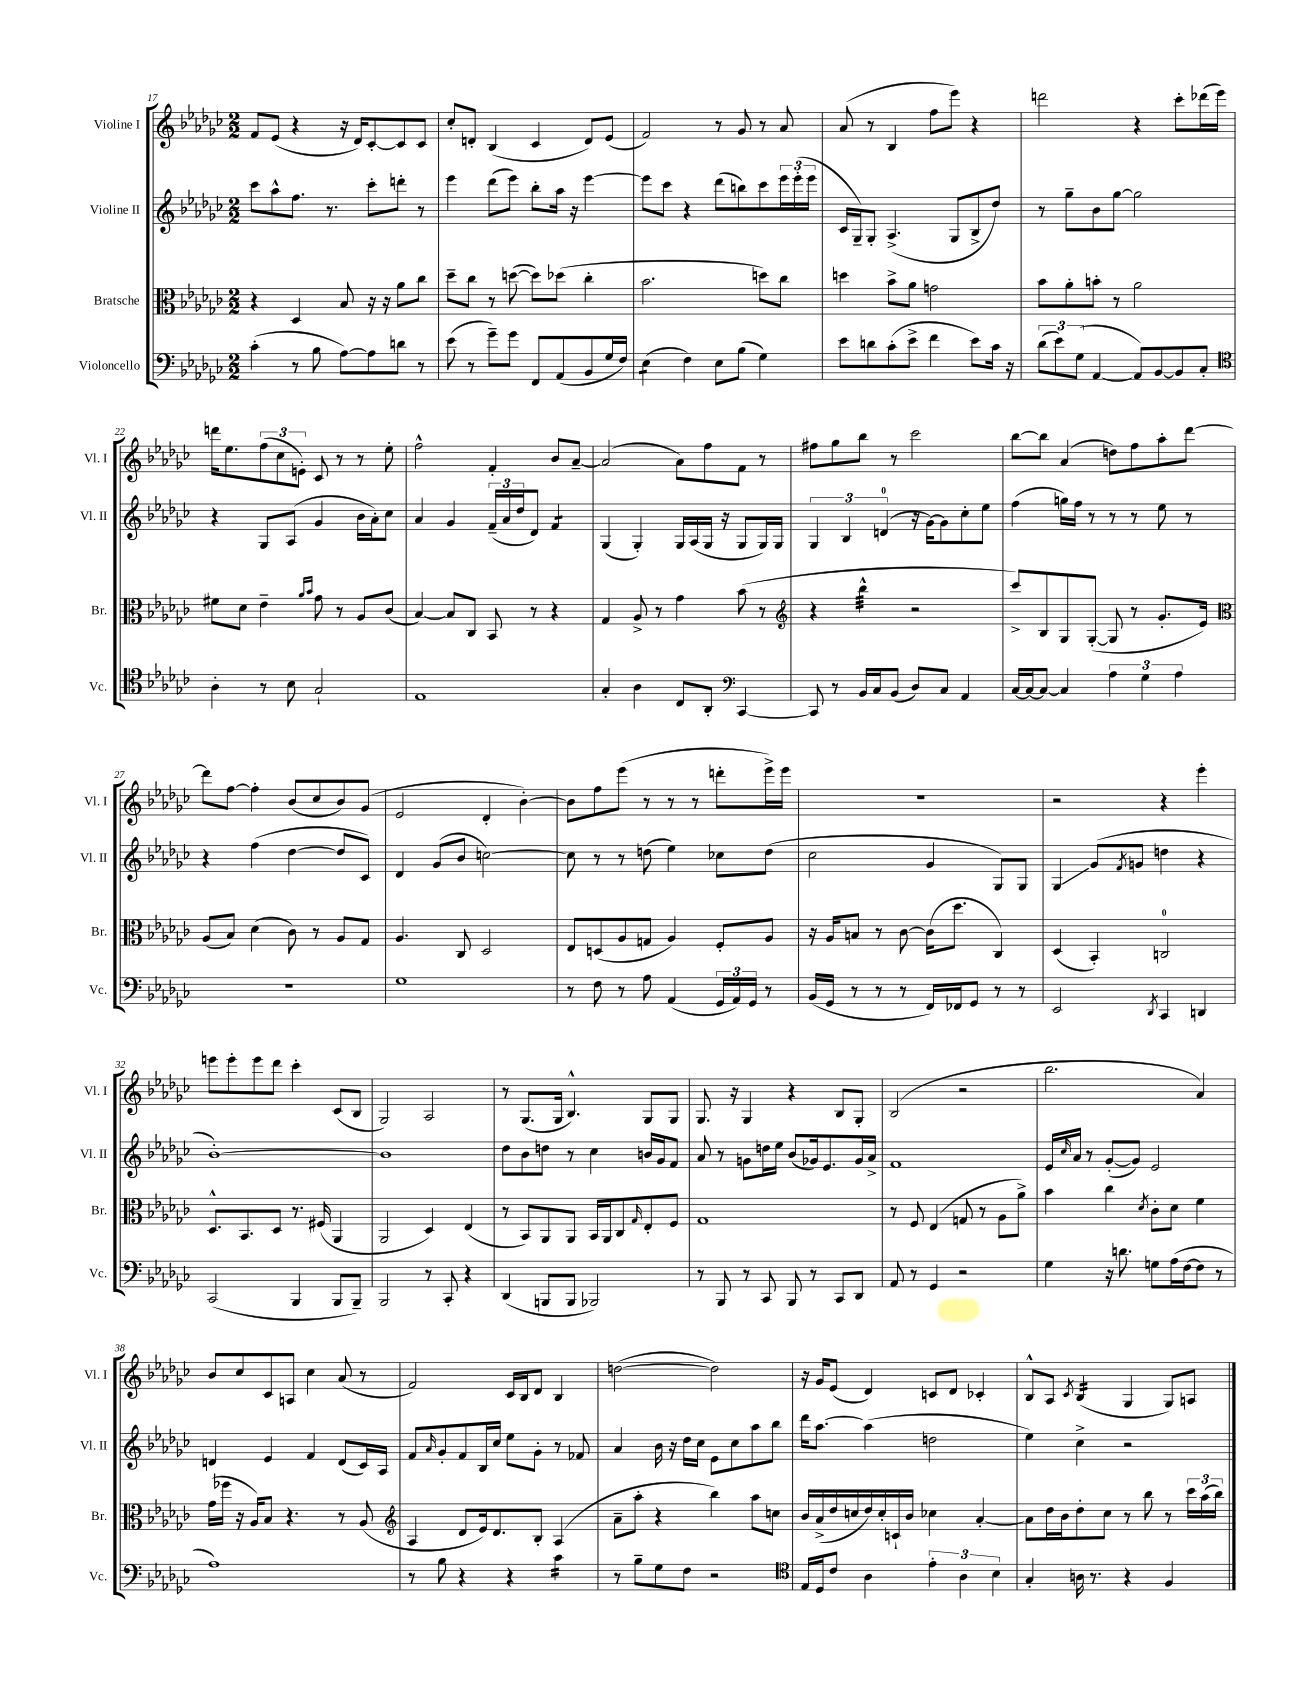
<<
\new StaffGroup <<
\new Staff = "s0" \with { instrumentName = "Violine I" shortInstrumentName = "Vl. I" } {
    \clef treble \key ges \major \numericTimeSignature \time 2/2
    f'8 ees'8( r4 r16 des'16) ces'8~-. ces'8 ces'8 |
    ces''8-. d'8-. bes4( ces'4 d'8) ees'8( |
    f'2) r8 ges'8 r8 aes'8 |
    aes'8( r8 bes4 f''8 ees'''8) r4 |
    d'''2 r4 ces'''8-. des'''16( ees'''16) |
    d'''16 ees''8. \tuplet 3/2 { f''8( ces''8 e'8-.) } ces'8 r8 r8 ees''8-. |
    f''2-^ f'4-. bes'8 aes'8~-- |
    aes'2( aes'8) f''8 f'8 r8 |
    fis''8 ges''8 bes''8 r8 ces'''2 |
    bes''8~ bes''8 aes'4( d''8) f''8 aes''8-. des'''8~ |
    des'''8 f''8~ f''4-. bes'8( ces''8 bes'8) ges'8( |
    ees'2 des'4-. bes'4~-.) |
    bes'8 f''8 ees'''8( r8 r8 r8 d'''8-. ees'''16->) ees'''16 |
    R1 |
    r2 r4 ees'''4-. |
    e'''8 e'''8-. e'''8 des'''8 ces'''4-. ces'8( bes8 |
    ges2) aes2 |
    r8 ges8.( ges16 bes4.-^) ges8 ges8 |
    ges8. r16 ges4 r4 bes8 ges8-. |
    bes2( r2 |
    bes''2. aes'4) |
    bes'8 ces''8 ces'8 a8 ces''4 aes'8( r8 |
    f'2) ces'16 bes16 des'8 bes4 |
    d''2~( d''2) |
    r16 ges'16 ees'8( des'4) c'8 des'8 ces'4-. |
    bes8-^ aes8 \acciaccatura { ces'8 } bes4:16( ges4 ges8) a8 \bar "|." |
}
\new Staff = "s1" \with { instrumentName = "Violine II" shortInstrumentName = "Vl. II" } {
    \clef treble \key ges \major \numericTimeSignature \time 2/2
    ces'''8 aes''8-^ f''8. r8. ces'''8-. d'''8-. r8 |
    ees'''4 des'''8( ees'''8) bes''8-. aes''16 r16 ees'''4~ |
    ees'''8 ces'''8 r4 des'''8( b''8) ces'''8 \tuplet 3/2 { ees'''16 ees'''16-.( ees'''16 } |
    ces'16 ges16--) ges8-. aes4.->( ges8 bes8-> des''8) |
    r8 ges''8-- bes'8 ges''8~ ges''2 |
    r4 ges8 aes8( ges'4 bes'16 aes'16-.) ces''8 |
    aes'4 ges'4 \tuplet 3/2 { f'16--( aes'16 des''16 } des'8) f'4:8 |
    ges4( ges4-.) ges16 aes16( ges16 r16 ges8 ges16) ges16 |
    \tuplet 3/2 { ges4 bes4 d'4-0( } r16 ges'16~) ges'8 ces''8-. ees''8 |
    f''4( g''16) f''16 r8 r8 r8 ees''8 r8 |
    r4 f''4( des''4~ des''8 ces'8) |
    des'4 ges'8( bes'8 c''2~) |
    c''8 r8 r8 d''8( ees''4) ces''8 d''8( |
    ces''2 ges'4 ges8) ges8 |
    ges4\glissando ges'8( \acciaccatura { f'8 } g'8 d''4 r4 |
    bes'1~-.) |
    bes'1 |
    des''8 bes'8 d''8 r8 ces''4 b'16 ges'16 f'8 |
    aes'8 r8 g'8 d''16 ees''16 bes'8( ges'16) ees'8. ges'16 aes'16-> |
    f'1 |
    ees'16 \grace { ces''16 } aes'16 r8 ges'8~-.( ges'8) ees'2 |
    d'4 ees'4 f'4 d'8( ces'16) aes16 |
    f'8 \grace { aes'16 } ges'8-. f'8 bes16 ces''16 ees''8 ges'8-. r8 fes'8 |
    aes'4 bes'16 r16 des''16 ces''16 ees'8 ces''8 aes''8 bes''8 |
    des'''16 aes''8.~ aes''4( d''2 |
    ees''4) ces''4-> r2 \bar "|." |
}
\new Staff = "s2" \with { instrumentName = "Bratsche" shortInstrumentName = "Br." } {
    \clef alto \key ges \major \numericTimeSignature \time 2/2
    r4 des4 bes8 r16 r16 aes'8 ces''8 |
    des''8-- ces''8 r8 d''8~( d''8) des''8( ces''4-. |
    bes'2. d''8) ces''8 |
    d''4 bes'8-> aes'8 g'2 |
    bes'8 aes'8-. b'8-. r8 aes'2 |
    fis'8 des'8 ees'4-- \grace { aes'16 bes'16 } ges'8 r8 aes8 ces'8( |
    bes4~) bes8 ces8 bes,8 r8 r4 |
    ges4 aes8-> r8 ges'4 bes'8( r8 |
    \clef treble r4 bes''4:32-^ r2 |
    ces'''8->) bes8 ges8 ges8~-.( ges8 r8 ges'8.-. ees'16) |
    \clef alto aes8( bes8) des'4( ces'8) r8 aes8 ges8 |
    aes4. ces8 des2 |
    ees8 d8( aes8 g8 aes4) f8-. aes8 |
    r16 aes16 b8 r8 ces'8~ ces'16( des''8. ces4) |
    des4( bes,4-.) c2-0 |
    des8.-^ bes,8. des8 r8. fis16( aes,4 |
    aes,2 des4) ees4( |
    r8 bes,8) aes,8 aes,8 bes,16 aes,16 ces8 \grace { ges16 } ees8-. f8 |
    ges1 |
    r8 f8 ees4( g8 r8 aes8 aes'8->) |
    bes'4 ces''4 \acciaccatura { des'8 } ces'8-. des'8 f'4 |
    ges'16( fes''16 r16 aes16) bes8 r4. r8 aes8( |
    \clef treble aes4 des'8 ees'16) des'8. bes8-. aes4( |
    aes'8-- aes''8-. r4 bes''4) aes''8 c''8 |
    bes'16 aes'16->( des''16 c''16 des''16) c''16-. c'16-! bes'16 ces''4 aes'4~-. |
    aes'8 des''16 bes'16 des''8-. ces''8 r8 bes''8 r8 \tuplet 3/2 { ces'''16 aes''16( bes''16) } \bar "|." |
}
\new Staff = "s3" \with { instrumentName = "Violoncello" shortInstrumentName = "Vc." } {
    \clef bass \key ges \major \numericTimeSignature \time 2/2
    ces'4-.( r8 bes8 aes8~) aes8 d'8 r8 |
    ees'8( r8 ges'8--) ges'8 f,8 aes,8( bes,8 ges16 f16) |
    ees4:8( f4) ees8 bes8( ges4) |
    ees'8 d'8 ces'8-.( ees'8-> f'4 ees'8) ces'16 r16 |
    \tuplet 3/2 { des'8( ees'8) ges8( } aes,4~ aes,8) bes,8~ bes,8 ces8-. |
    \clef tenor aes4-. r8 bes8 ges2-! |
    ees1 |
    ges4-. aes4 ces8 aes,8-. \clef bass ces,4~ |
    ces,8 r8 bes,16 ces16 bes,8( des8) ces8 aes,4 |
    ces16~ ces16~ ces8~ ces4 \tuplet 3/2 { aes4 ges4 aes4 } |
    r1 |
    ges1 |
    r8 f8 r8 aes8 aes,4( \tuplet 3/2 { ges,16 aes,16) ges,16 } r8 |
    bes,16( ges,16 r8 r8 r8 f,16) fes,16 ges,8 r8 r8 |
    ees,2 \acciaccatura { des,8 } ces,4 d,4 |
    ces,2( bes,,4 bes,,8 bes,,8--) |
    bes,,2 r8 ces,8-. r4 |
    des,4( b,,8 b,,8 bes,,2) |
    r8 bes,,8 r8 ces,8 bes,,8 r8 ces,8 des,8 |
    aes,8 r8 ges,4 r2 |
    ges4 r16 d'8. g8 aes16( f16~ f8 r8 |
    aes1) |
    r8 bes8 r4 r4 ces'4:16 |
    r8 bes8-- ges8 f8 r2 |
    \clef tenor ees16 des16 ces'8 aes4 \tuplet 3/2 { ees'4-. aes4 bes4 } |
    ges4-. a16 r8. r4 f4 \bar "|." |
}
>>
>>
\layout { \context { \Score currentBarNumber = #17 } }
